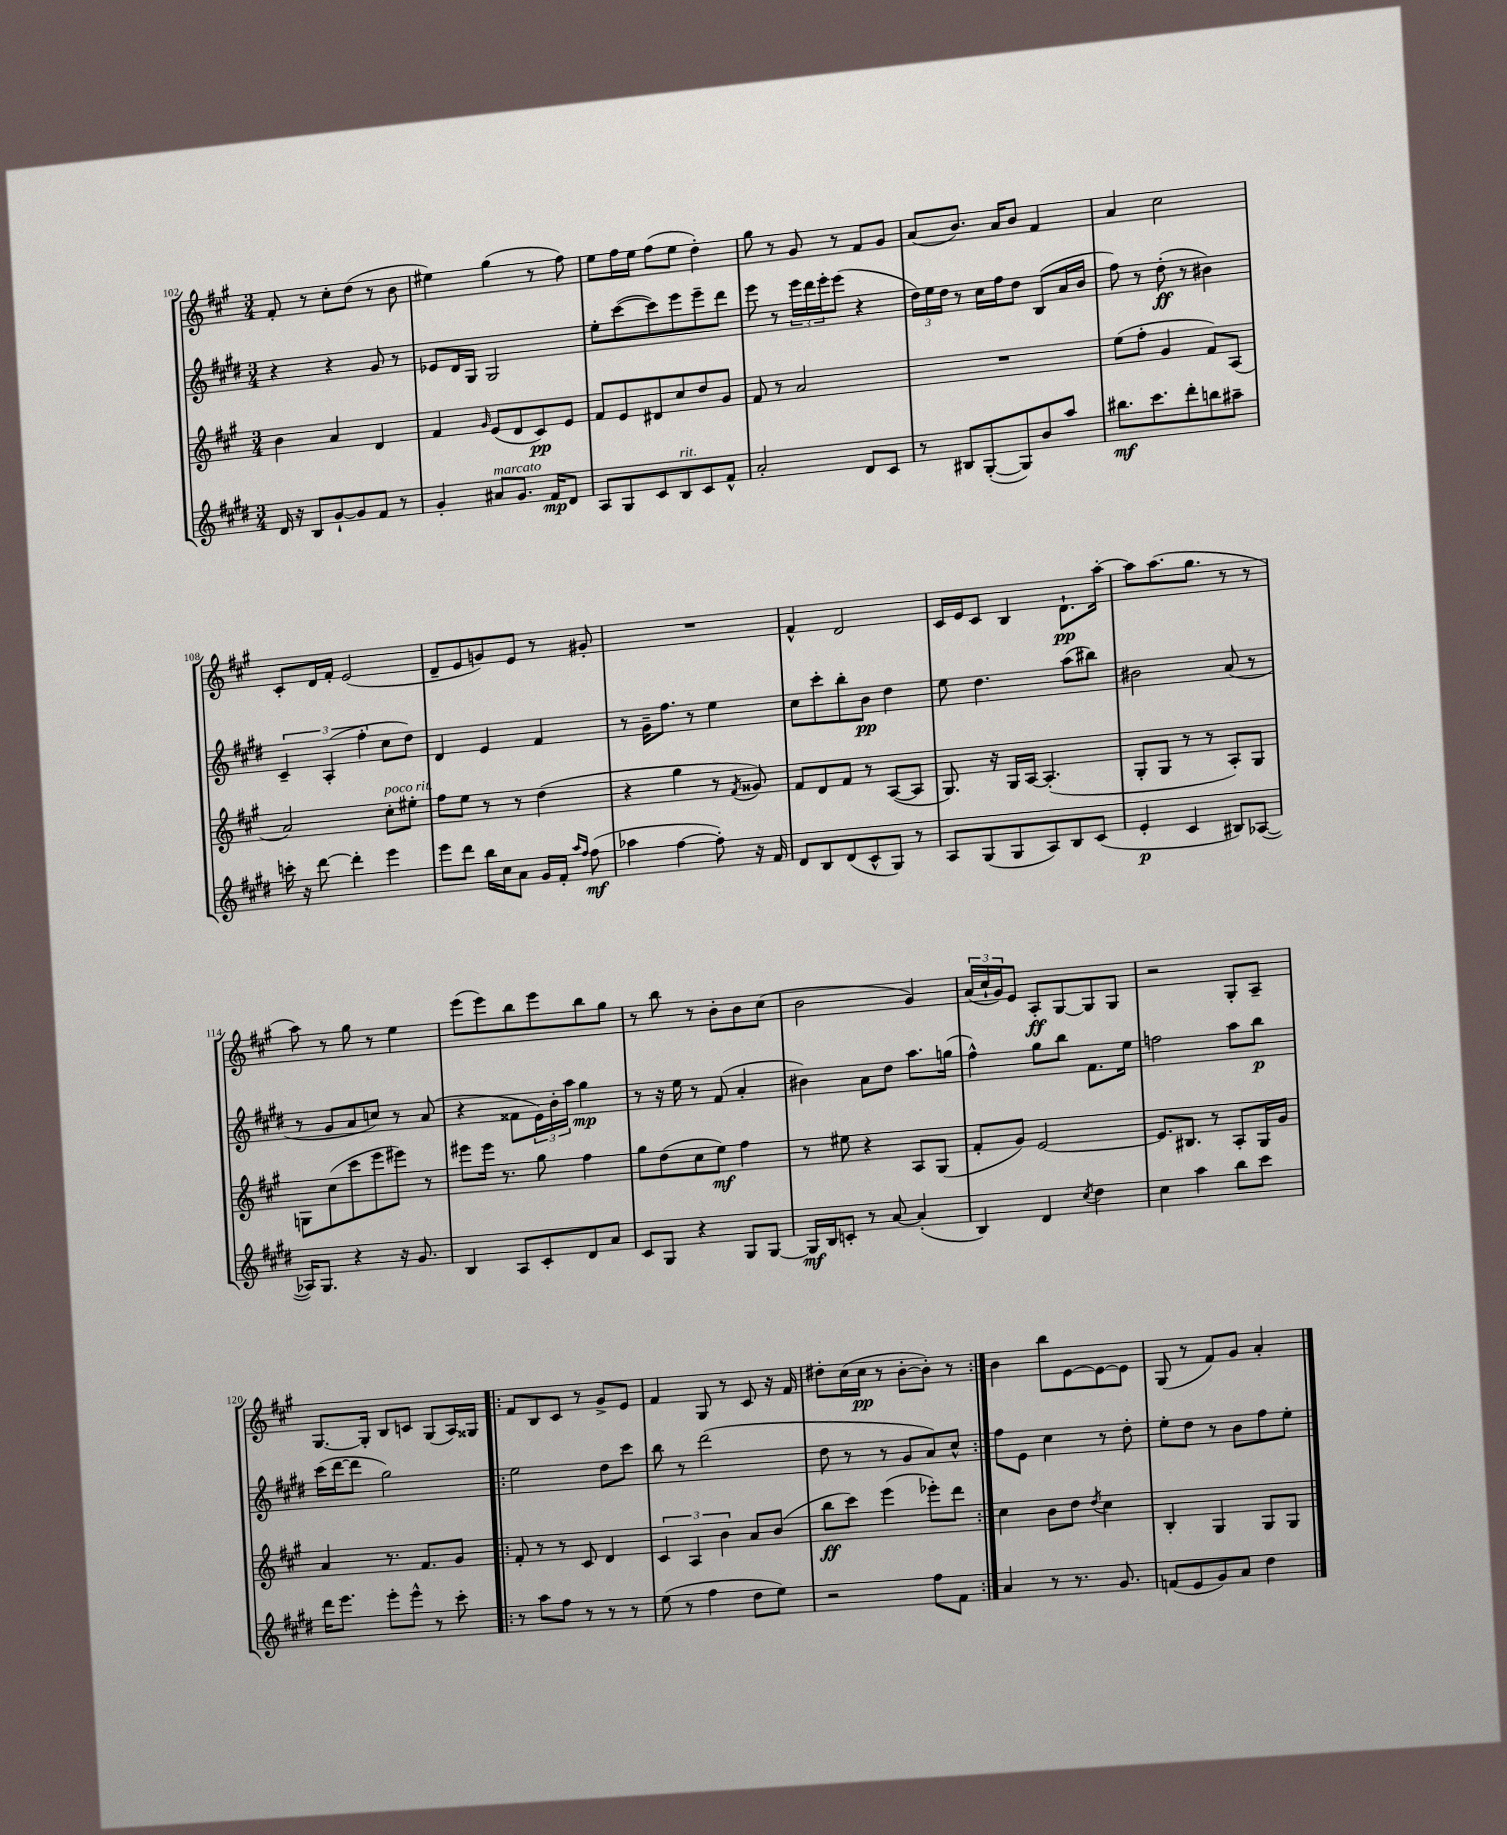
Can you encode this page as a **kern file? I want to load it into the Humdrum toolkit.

**kern	**dynam	**kern	**dynam	**kern	**dynam	**kern	**dynam
*part4	*part4	*part3	*part3	*part2	*part2	*part1	*part1
*staff4	*staff4	*staff3	*staff3	*staff2	*staff2	*staff1	*staff1
*clefG2	*	*clefG2	*	*clefG2	*	*clefG2	*
*k[f#c#g#d#]	*	*k[f#c#g#]	*	*k[f#c#g#d#]	*	*k[f#c#g#]	*
*M3/4	*	*M3/4	*	*M3/4	*	*M3/4	*
=102	=102	=102	=102	=102	=102	=102	=102
16d#/	.	4b\	.	4r	.	8f#'/	.
16r	.	.	.	.	.	.	.
8B/L	.	.	.	.	.	8r	.
[8g#`/	.	4a/	.	4r	.	8cc#'\L	.
8g#/]	.	.	.	.	.	(8dd\J	.
8f#/J	.	4d/	.	8g#/	.	8r	.
8r	.	.	.	8r	.	8b\	.
=103	=103	=103	=103	=103	=103	=103	=103
4g#'/	.	4f#/	.	8e-X/L	.	4ee#X\)	.
.	.	.	.	16d#/L	.	.	.
.	.	.	.	16G#/JJ	.	.	.
.	.	16qqg#/	.	.	.	.	.
!LO:TX:a:i:t=marcato	!	!	!	!	!	!	!
8a#X/L	.	(8e/L	.	2G#/	.	(4gg#\	.
8.g#/J	.	8d/	.	.	.	.	.
.	.	8c#/)	pp	.	.	8r	.
16f#/KL	mp	.	.	.	.	.	.
8d#/J	.	8e/J	.	.	.	8ff#\)	.
=104	=104	=104	=104	=104	=104	=104	=104
8A/L	.	8f#/L	.	8ee'\L	.	8ee\L	.
8G#/	.	8e/	.	([8ccc#\	.	16ff#\L	.
.	.	.	.	.	.	16ee\JJ	.
8c#/	.	8d#X/	.	8ccc#\])	.	(8ff#\L	.
!LO:TX:a:i:t=rit.	!	!	!	!	!	!	!
8B/	.	8cc#/	.	8eee\	.	8ee\J	.
8c#/	.	8dd/	.	8eee~\	.	4dd'\)	.
8f#^^/J	.	8g#/J	.	8ddd#\J	.	.	.
=105	=105	=105	=105	=105	=105	=105	=105
2a'/	.	8f#/	.	8eee\	.	8gg#\	.
.	.	8r	.	8r	.	8r	.
.	.	2a/	.	24eee\LL	.	8g#/	.
.	.	.	.	24ddd#\	.	.	.
.	.	.	.	24eee'\J	.	.	.
.	.	.	.	(8eee\J	.	8r	.
8d#/L	.	.	.	4r	.	8f#/L	.
8c#/J	.	.	.	.	.	8g#/J	.
=106	=106	=106	=106	=106	=106	=106	=106
8r	.	2.r	.	24dd#\LL)	.	(8a/L	.
.	.	.	.	24ee\	.	.	.
.	.	.	.	24dd#\JJ	.	.	.
8B#X/L	.	.	.	8r	.	8.b/J)	.
([8G#'/	.	.	.	16cc#\LL	.	.	.
.	.	.	.	16ff#\J	.	16a/KL	.
8G#/])	.	.	.	8dd#\J	.	8b/J	.
8b/	.	.	.	(8B/L	.	4f#/	.
8aa/J	.	.	.	16a/L	.	.	.
.	.	.	.	16b/JJ	.	.	.
=107	=107	=107	=107	=107	=107	=107	=107
8.bb#X\L	mf	(8ee\L	.	8ff#\)	.	4a/	.
.	.	8ff#'\J	.	8r	.	.	.
8.ccc#\	.	.	.	.	.	.	.
.	.	4g#/	.	(8dd#'\	ff	2cc#\	.
8ddd#'\	.	.	.	8r	.	.	.
8bbn\	.	8f#/L)	.	4b#X\)	.	.	.
8aa#X~\J	.	(8A/J	.	.	.	.	.
!!LO:LB:g=z
=108	=108	=108	=108	=108	=108	=108	=108
16cccn'\	.	2a/)	.	6c#~/	.	8c#'/L	.
16r	.	.	.	.	.	.	.
[8ddd#\	.	.	.	.	.	16d/L	.
.	.	.	.	(6A'/	.	.	.
.	.	.	.	.	.	16f#'/JJ	.
4ddd#'\]	.	.	.	.	.	(2e/	.
.	.	.	.	6ff#'\	.	.	.
!	!	!LO:TX:a:i:t=poco rit.	!	!	!	!	!
4eee\	.	8cc#'\L	.	8cc#\L	.	.	.
.	.	8ee#X'\J	.	8dd#\J)	.	.	.
=109	=109	=109	=109	=109	=109	=109	=109
8eee\L	.	8ff#\L	.	4d#/	.	8d~/L	.
8ddd#\J	.	8ee\J	.	.	.	8e/	.
16bb\LL	.	8r	.	4e/	.	8gn/)	.
16cc#\J	.	.	.	.	.	.	.
8a\J	.	8r	.	.	.	8e/J	.
16g#/LL	.	(4dd\	.	4f#/	.	8r	.
16f#'/JJ	.	.	.	.	.	.	.
16qqaa/LL	.	.	.	.	.	.	.
16qqff#/JJ	.	.	.	.	.	.	.
(8ff#\	mf	.	.	.	.	8g#X'/	.
=110	=110	=110	=110	=110	=110	=110	=110
4aa-X\	.	4r	.	8r	.	2.r	.
.	.	.	.	16g#~\KL	.	.	.
.	.	.	.	8.ff#\J	.	.	.
[4ff#\	.	4gg#\	.	.	.	.	.
.	.	.	.	8r	.	.	.
8ff#'\])	.	8r	.	4ee\	.	.	.
.	.	8qf#/	.	.	.	.	.
16r	.	8g##X/)	.	.	.	.	.
16f#/	.	.	.	.	.	.	.
=111	=111	=111	=111	=111	=111	=111	=111
8d#/L	.	8f#/L	.	8cc#\L	.	4f#^^/	.
8B/	.	8d/	.	8ccc#'\	.	.	.
(8d#/	.	8f#/J	.	8bb'\	.	2d/	.
8c#^^/	.	8r	.	8b\J	pp	.	.
8G#/J)	.	([8A/L	.	4dd#\	.	.	.
8r	.	8A/J]	.	.	.	.	.
=112	=112	=112	=112	=112	=112	=112	=112
8A/L	.	8.G#/)	.	8ee\	.	16c#/LL	.
.	.	.	.	.	.	16e/J	.
(8G#/	.	.	.	4.dd#\	.	8c#/J	.
.	.	16r	.	.	.	.	.
8G#/	.	16G#/LL	.	.	.	4B/	.
.	.	[16A/JJ	.	.	.	.	.
8A/)	.	(4.A'/]	.	.	.	.	.
8B/	.	.	.	(8aa\L	.	8.d`\L	pp
(8c#/J	.	.	.	8bb#X\J)	.	.	.
.	.	.	.	.	.	[16aa'\Jk	.
=113	=113	=113	=113	=113	=113	=113	=113
4e'/	p	8G#'/L	.	2b#X\	.	8aa\L]	.
.	.	8G#/J	.	.	.	(8.aa\	.
4c#/	.	8r	.	.	.	.	.
.	.	.	.	.	.	8.gg#\J	.
.	.	8r	.	.	.	.	.
8B#X/L)	.	8A'/L)	.	(8a/	.	8r	.
([8A-X/J	.	8G#/J	.	8r	.	8r	.
!!LO:LB:g=z
=114	=114	=114	=114	=114	=114	=114	=114
16A-X/KL])	.	8Gn\L	.	8r	.	8aa\)	.
8.G#/J	.	.	.	.	.	.	.
.	.	(8cc#\	.	8g#/L	.	8r	.
4r	.	8ccc#\	.	8a/	.	8gg#\	.
.	.	8eee\	.	8ccn/J)	.	8r	.
16r	.	8eee#X\J)	.	8r	.	4ee\	.
8.g#/	.	.	.	.	.	.	.
.	.	8r	.	(8a/	.	.	.
=115	=115	=115	=115	=115	=115	=115	=115
4B/	.	8eee#X\L	.	4r	.	(8eee\L	.
.	.	16eee#\Jk	.	.	.	8eee\)	.
.	.	8.r	.	.	.	.	.
8A/L	.	.	.	8f##X\L	.	8bb\	.
8c#'/	.	8gg#\	.	24e\L)	.	8eee\	.
.	.	.	.	24b'\	.	.	.
.	.	.	.	24aa\JJ	.	.	.
8d#/	.	4ff#\	.	4gg#\	mp	8bb\	.
8a/J	.	.	.	.	.	8gg#\J	.
=116	=116	=116	=116	=116	=116	=116	=116
8c#/L	.	8gg#\L	.	8r	.	8r	.
8G#/J	.	(8dd\	.	16r	.	8bb\	.
.	.	.	.	16ee\	.	.	.
4r	.	8cc#\	.	8r	.	8r	.
.	.	8ee\J)	mf	(8f#/	.	8b'\L	.
8G#/L	.	4ff#\	.	4a'/	.	8b\	.
[8G#/J	.	.	.	.	.	(8cc#\J	.
=117	=117	=117	=117	=117	=117	=117	=117
16G#/LL]	mf	8r	.	4b#X\)	.	2b\	.
16B/J	.	.	.	.	.	.	.
8cn'/J	.	8ee#X\	.	.	.	.	.
8r	.	4r	.	8a\L	.	.	.
[8a/	.	.	.	8dd#\J	.	.	.
(4a'/]	.	8A/L	.	8.aa\L	.	4g#/)	.
.	.	(8G#/J	.	.	.	.	.
.	.	.	.	(16ggn\Jk	.	.	.
=118	=118	=118	=118	=118	=118	=118	=118
4B/)	.	8f#'/L	.	4ff#^^\)	.	(24a/LL	.
.	.	.	.	.	.	24cc#`/	.
.	.	.	.	.	.	24g#/J)	.
.	.	8g#/J)	.	.	.	8e/J	.
4d#/	.	[2e/	.	8gg#\L	.	8A'/L	ff
.	.	.	.	8bb\J	.	[8G#/	.
8qcc#/	.	.	.	.	.	.	.
4dd#\	.	.	.	8.f#\L	.	8G#/]	.
.	.	.	.	.	.	8G#/J	.
.	.	.	.	16ee\Jk	.	.	.
=119	=119	=119	=119	=119	=119	=119	=119
4cc#\	.	8.e/L]	.	2ffn\	.	2r	.
.	.	8.B#X/J	.	.	.	.	.
4aa\	.	.	.	.	.	.	.
.	.	8r	.	.	.	.	.
8bb\L	.	8A'/L	.	8aa\L	.	8G#'/L	.
8ccc#\J	.	16G#/L	.	8bb\J	p	8A~/J	.
.	.	16g#/JJ	.	.	.	.	.
!!LO:LB:g=z
=120	=120	=120	=120	=120	=120	=120	=120
16ddd#\KL	.	4a/	.	(16ccc#\LL	.	[8.G#/L	.
8.eee\J	.	.	.	[16ddd#\J	.	.	.
.	.	.	.	8ddd#\J]	.	.	.
.	.	.	.	.	.	16G#'/Jk]	.
8eee'\L	.	8.r	.	2gg#\)	.	8B/L	.
8eee^^\J	.	.	.	.	.	8cn/J	.
.	.	8.f#/L	.	.	.	.	.
8r	.	.	.	.	.	(8G#/L	.
8ccc#'\	.	8g#/J	.	.	.	16A/L)	.
.	.	.	.	.	.	16G##X/JJ	.
=121!|:	=121!|:	=121!|:	=121!|:	=121!|:	=121!|:	=121!|:	=121!|:
8r	.	8f#'/	.	2ee\	.	8f#/L	.
8aa\L	.	8r	.	.	.	8B/	.
8ff#\J	.	8r	.	.	.	8c#/J	.
8r	.	8c#/	.	.	.	8r	.
8r	.	4d/	.	8dd#\L	.	8g#^/L	.
8r	.	.	.	8ccc#\J	.	8e/J	.
=122	=122	=122	=122	=122	=122	=122	=122
(8ee\	.	6c#/	.	8bb\	.	4f#/	.
8r	.	.	.	8r	.	.	.
.	.	6A/	.	.	.	.	.
4ff#\	.	.	.	(2ddd#\	.	8G#/	.
.	.	6b\	.	.	.	.	.
.	.	.	.	.	.	8r	.
8dd#\L	.	8a/L	.	.	.	8c#/	.
8ee\J)	.	(8b/J	.	.	.	16r	.
.	.	.	.	.	.	16f#/	.
=123	=123	=123	=123	=123	=123	=123	=123
2r	.	8bb\L	ff	8dd#\	.	8dd#X'\L	.
.	.	8ccc#\J)	.	8r	.	(16cc#\L	.
.	.	.	.	.	.	16cc#\JJ	pp
.	.	(4eee\	.	8r	.	8r	.
.	.	.	.	8g#/L	.	[8b'\L	.
8ff#\L	.	8eee-X'\L)	.	8a/)	.	8b'\J])	.
8f#\J	.	8ddd\J	.	8cc#^^/J	.	8r	.
=124:|!	=124:|!	=124:|!	=124:|!	=124:|!	=124:|!	=124:|!	=124:|!
4a/	.	4cc#\	.	8ff#\L	.	4b\	.
.	.	.	.	8e\J	.	.	.
8r	.	8b\L	.	4cc#\	.	8bb\L	.
8.r	.	8dd\J	.	.	.	[8e\	.
.	.	8qdd/	.	.	.	.	.
.	.	4cc#\	.	8r	.	8e\_	.
8.g#/	.	.	.	.	.	.	.
.	.	.	.	8dd#'\	.	8e\J]	.
=125	=125	=125	=125	=125	=125	=125	=125
(8fn/L	.	4B'/	.	8ee'\L	.	(8G#/	.
8e/	.	.	.	8dd#\J	.	8r	.
8g#/)	.	4G#/	.	8r	.	8f#/L)	.
8a/J	.	.	.	8b\L	.	8g#/J	.
4dd#\	.	8G#/L	.	8ff#\	.	4a'/	.
.	.	8G#/J	.	8ee'\J	.	.	.
==	==	==	==	==	==	==	==
*-	*-	*-	*-	*-	*-	*-	*-
